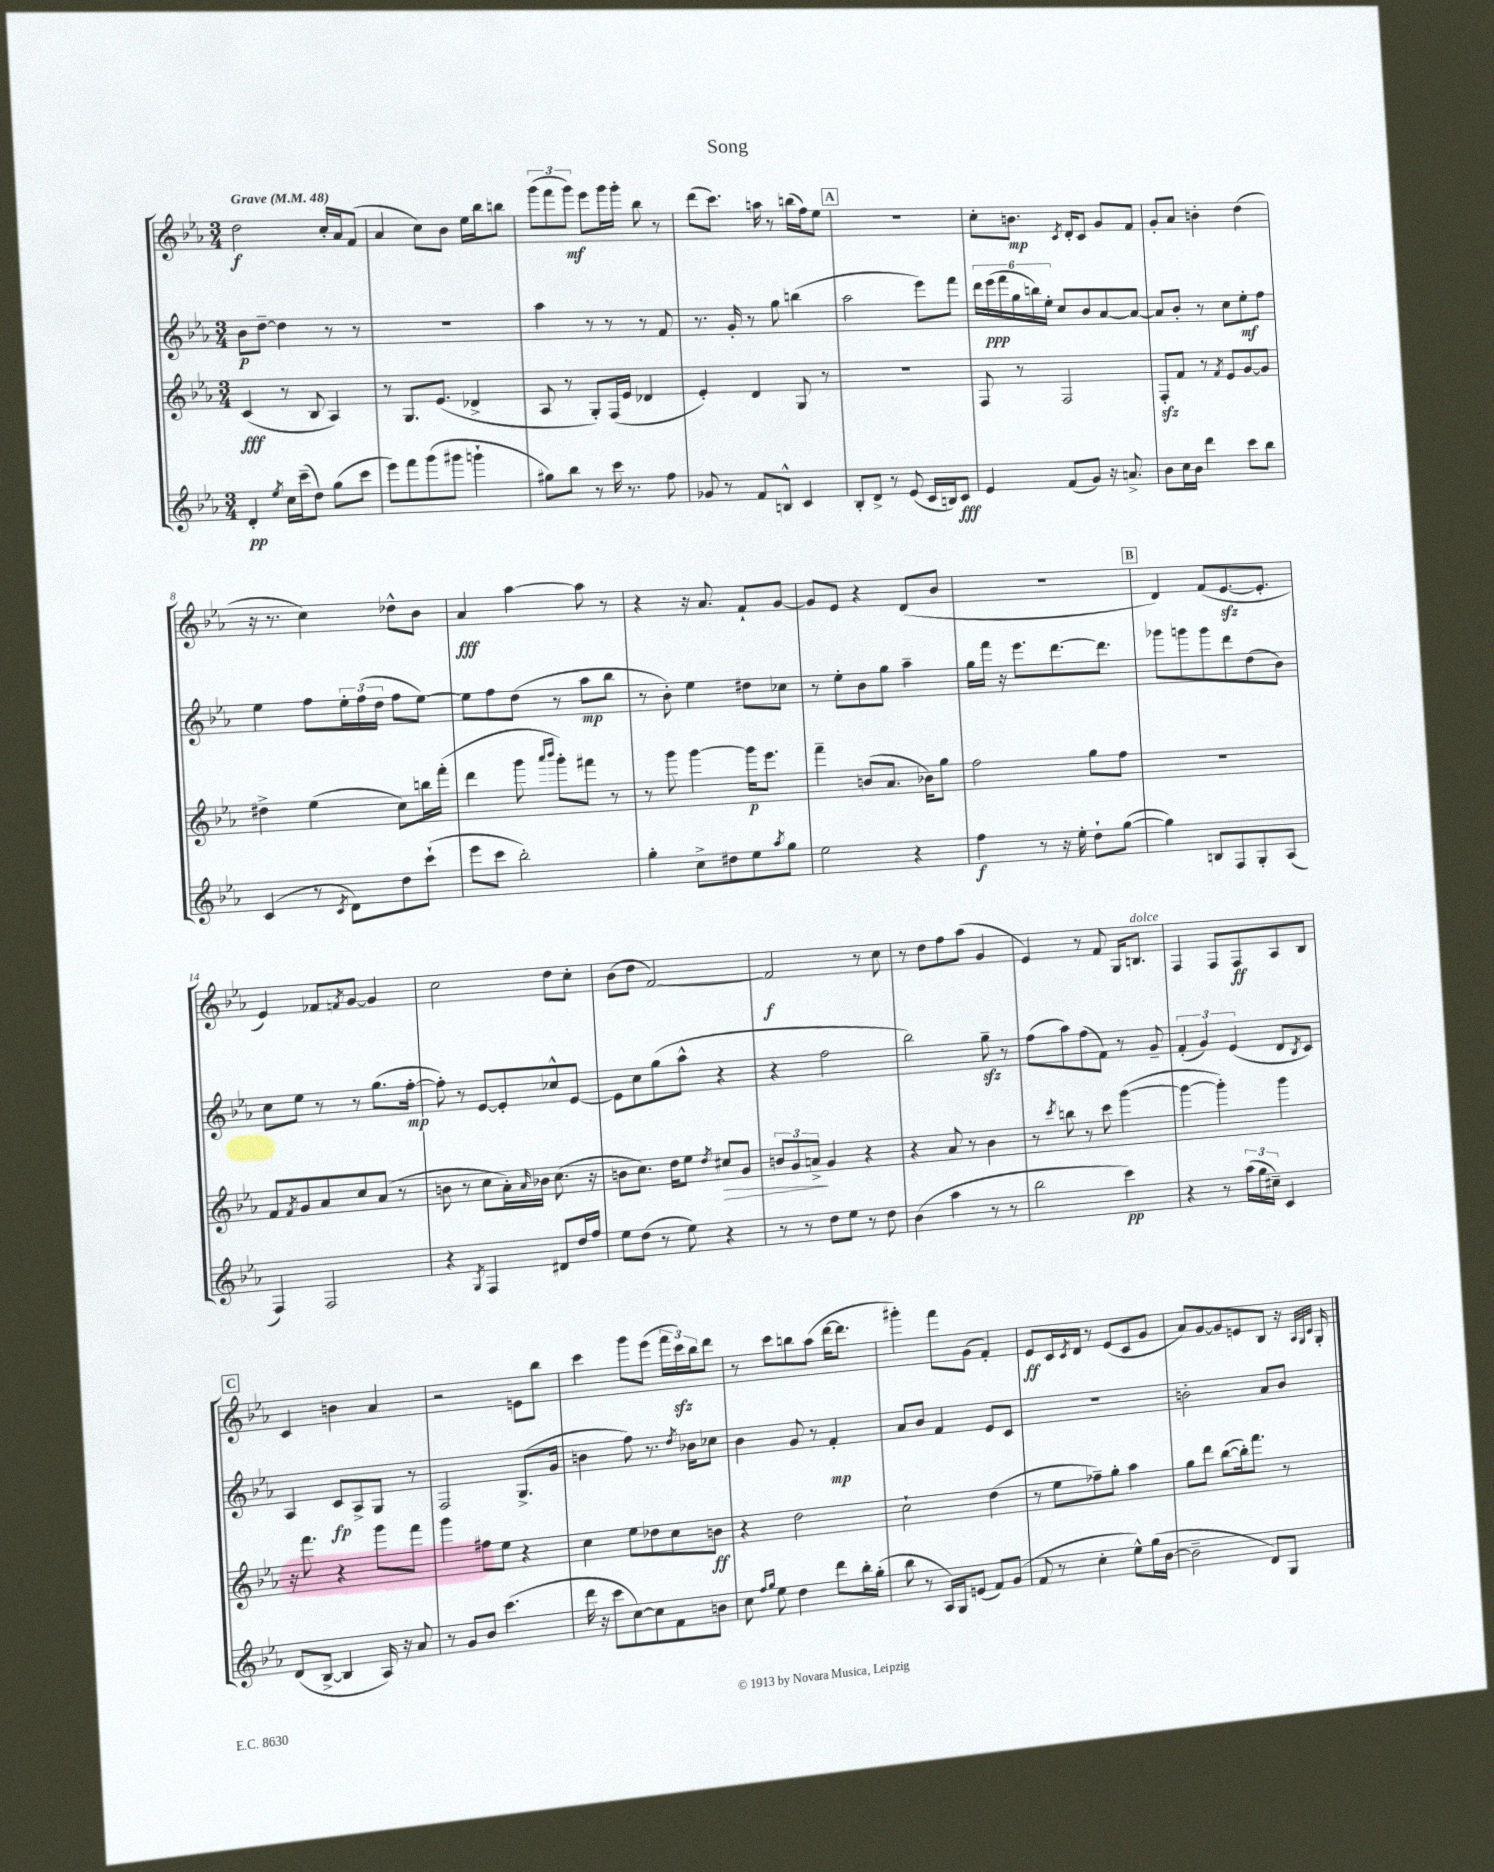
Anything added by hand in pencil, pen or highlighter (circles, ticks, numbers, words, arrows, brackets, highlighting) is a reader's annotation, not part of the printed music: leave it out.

**kern	**kern	**kern	**kern
*staff4	*staff3	*staff2	*staff1
*clefG2	*clefG2	*clefG2	*clefG2
*k[b-e-a-]	*k[b-e-a-]	*k[b-e-a-]	*k[b-e-a-]
*M3/4	*M3/4	*M3/4	*M3/4
*MM48	*MM48	*MM48	*MM48
4d'	(4c	8b-	2dd
.	.	[8dd~	.
8qee-	.	.	.
16cc	8r	4dd]	.
(16ccc~	.	.	.
8dd)	8B-	.	.
(8gg	4A-)	8r	16cc'
.	.	.	16a-
8ccc	.	8r	(8f
=	=	=	=
8eee-)	8r	2.r	4a-
8fff	8.G	.	.
(8ggg	.	.	8cc)
.	(8.e-	.	.
8ggg#	.	.	8b-
4ggg`	4d-^	.	16ee-
.	.	.	16bb-
.	.	.	8bb
=	=	=	=
8gg#)	8A-	4aa-	(12ggg
.	.	.	12fff
8bb-	8r	.	.
.	.	.	12ggg)
8r	8G')	8r	8eee-
16ccc	(16F	8r	16ggg
8.r	16e-	.	16ggg'
.	4d-	8r	8bb-
8ff	.	8f	8r
=	=	=	=
8g-	4e-')	8.r	(8ddd
8r	.	.	8.ccc)
.	.	16g'	.
8f	4d	8r	.
.	.	.	16aa
8B^^	.	8gg	8r
4c	8G	(4bb	(16bb
.	.	.	16ff)
.	8r	.	8ee-
=	=	=	=
8B-'	2.r	2aa-	2.r
8d^	.	.	.
8r	.	.	.
(8e-	.	.	.
16c	.	8eee-)	.
16B)	.	.	.
8c	.	8fff	.
=	=	=	=
4e-	8F	24ddd	8cc'
.	.	(24eee-	.
.	.	24fff	.
.	8r	24gg	8.b
.	.	24bb)	.
.	.	24ee-'	.
(8f	2F	8cc	.
.	.	.	8qc
.	.	.	16d'
8g)	.	8b-	8c
16r	.	[8a-	8g
8.a^	.	.	.
.	.	8a-_	8f
=	=	=	=
8b-	8F'	8a-]	8g'
16cc	8f	8b-'	8a-
16b-	.	.	.
4ddd	8r	8r	4b'
.	8qf	.	.
.	8e-	8cc	.
8ccc	[8g	8ee-'	(4dd
8bb-	8g]	8ff	.
=	=	=	=
(4c	4dd#^	4ee-	16r
.	.	.	8.r
8r	(4ee-	8ff	4cc)
8qc	.	.	.
8d)	.	24ee-'	.
.	.	(24ff	.
.	.	24dd	.
8dd	8cc)	8ff	8dd-^^
(8ccc`	16bb	[8ee-)	8b-
.	(16fff'	.	.
=	=	=	=
8eee-	4ddd	8ee-]	4a-
8ccc	.	8ff	.
2bb-')	8ggg	(8dd	[4aa-
.	16qqaaa-	.	.
.	16qqbbb-	.	.
.	8ggg')	8r	.
.	8fff#	8aa-	8aa-]
.	8r	8bb-	8r
=	=	=	=
4gg'	8r	8r	4r
.	8ggg	8b-')	.
8cc^	[4ggg	4ee-	16r
.	.	.	8.a-
8dd#	.	.	.
8ee-	16ggg]	8dd#	8f`
.	8.eee-	.	.
8qaa-	.	.	.
8gg	.	8cc-	[8g
=	=	=	=
2ee-	4fff~	8r	8g]
.	.	8ee-'	8e-
.	(8b	8b-	4r
.	8.a-	8gg	.
4r	.	4aa-~	(8d
.	16b-)	.	.
.	8gg	.	8b-
=	=	=	=
4ff	2ff	16gg	2.r
.	.	16fff	.
.	.	16r	.
.	.	8.eee-	.
8r	.	.	.
16r	.	[8.ddd	.
16ee-'	.	.	.
8dd`	8gg	.	.
.	.	8.ddd]	.
([8gg	8ff	.	.
=	=	=	=
4gg])	2.r	8ggg-	4d)
.	.	8ggg	.
8B	.	8ggg	(8f
8F	.	8ddd	[8.e-
8G'	.	(8dd	.
.	.	.	8.e-']
(8A-	.	8b-)	.
=	=	=	=
4F)	8f	8cc	4e-)
.	8qf	.	.
.	8g	8ee-	.
2F	8a-	8r	8f-
.	.	.	8qf
.	8cc	8r	[8g
.	(8a-	(8.gg	4g]
.	8r	.	.
.	.	[16ff'	.
=	=	=	=
4r	8b	8ff'])	2cc
.	8r	8r	.
8qG	.	.	.
4F	8cc	[8e-	.
.	16a-')	8e-']	.
.	16qqa-	.	.
.	16b-	.	.
8d#	(8.cc	8cc-^^	8dd
16dd	.	[8e-	8cc'
16ff	16r	.	.
=	=	=	=
8ee-	8b	8e-]	(8b-
(8dd	8.cc)	8cc	8dd
8r	.	(8gg	[2f)
.	16dd	.	.
8ee-)	8ee-	8aa-^^	.
.	8qdd	.	.
4r	8cc#	4r	.
.	8g	.	.
=	=	=	=
8r	12b	4r	2f]
.	12g	.	.
8r	.	.	.
.	12a^	.	.
8dd	4g	2ff	.
8ee-	.	.	.
8r	4r	.	8r
8dd	.	.	8cc
=	=	=	=
(4b-	4r	2bb-)	8r
.	.	.	8dd
4aa-	8a-	.	8ff
.	8r	.	(8aa-
8r	4b-	8gg~	4g
8r	.	8r	.
=	=	=	=
2bb-	8r	(8ff	4e-)
.	8qccc	.	.
.	8bb	8aa-)	.
.	8r	(8ff	8r
.	8ccc	8f)	8f
4ccc)	([4ggg	8r	16G
.	.	.	8.B
.	.	8g~	.
=	=	=	=
4r	4ggg_	(6f'	4F
.	.	6g)	.
8r	4ggg'])	.	8F
.	.	(6e-	.
(24aa-	.	.	8F
24gg	.	.	.
24cc#~)	.	.	.
4c	4ggg	8d	8A-
.	.	8qB-	.
.	.	8c)	8B-
=	=	=	=
(8d	16r	4A-	4c
.	8.fff	.	.
[8B-^	.	.	.
4B-]	4r	8c	4b
.	.	8A-^	.
16A-)	8ggg	8G	4a-
16r	.	.	.
8a-	8fff	8r	.
=	=	=	=
8r	4ggg	2F	2r
8g	.	.	.
8b-	8ff#	.	.
(4.ccc	8ee-	.	.
.	4r	(8.G^	8e
.	.	.	8bb-
.	.	16g	.
=	=	=	=
16ddd	4cc	4b	4ccc
16r	.	.	.
8ccc	.	.	.
[8cc)	8ee-	8ff)	8ggg
8cc]	8dd-	8.r	(8eee-
8f	8cc	.	24fff
.	.	.	24ccc)
.	.	8qdd	.
.	.	16b-	.
.	.	.	24bb-
8b	8b	8cc-	8ddd
=	=	=	=
8cc	4r	4b-	8r
16qqff	.	.	.
16qqgg	.	.	.
8ee-	.	.	8ccc
4dd	2dd	8g	8bb
.	.	8r	(8aa-
8ddd	.	4f'	[16ddd
.	.	.	8.ddd]
16bb-'	.	.	.
(16gg'	.	.	.
=	=	=	=
8bb-	2cc`	8a-	4ggg#')
8r	.	8b-	.
16A-)	.	4f	8fff
16G	.	.	.
(8e	.	.	(8g
8f)	(4dd	8e-	4f')
(8g	.	8c	.
=	=	=	=
8f	8r	2.r	8e-
8r	8ee-	.	16c
.	.	.	8qc
.	.	.	16d
4cc'	8ff-~)	.	8r
.	8gg'	.	(8e-
8ee-^^)	4aa-	.	8c
(16gg	.	.	8g
[16b-	.	.	.
=	=	=	=
2b-~]	8gg	2b'	8a-)
.	8ddd	.	[8g
.	([8bb-	.	8g]
.	16bb-'])	.	8e
.	8.fff	.	.
8d)	.	8a-	8B-
8G	8r	8b	16r
.	.	.	32qqA-
.	.	.	32qqG
.	.	.	32qqc
.	.	.	16G'
==	==	==	==
*-	*-	*-	*-
